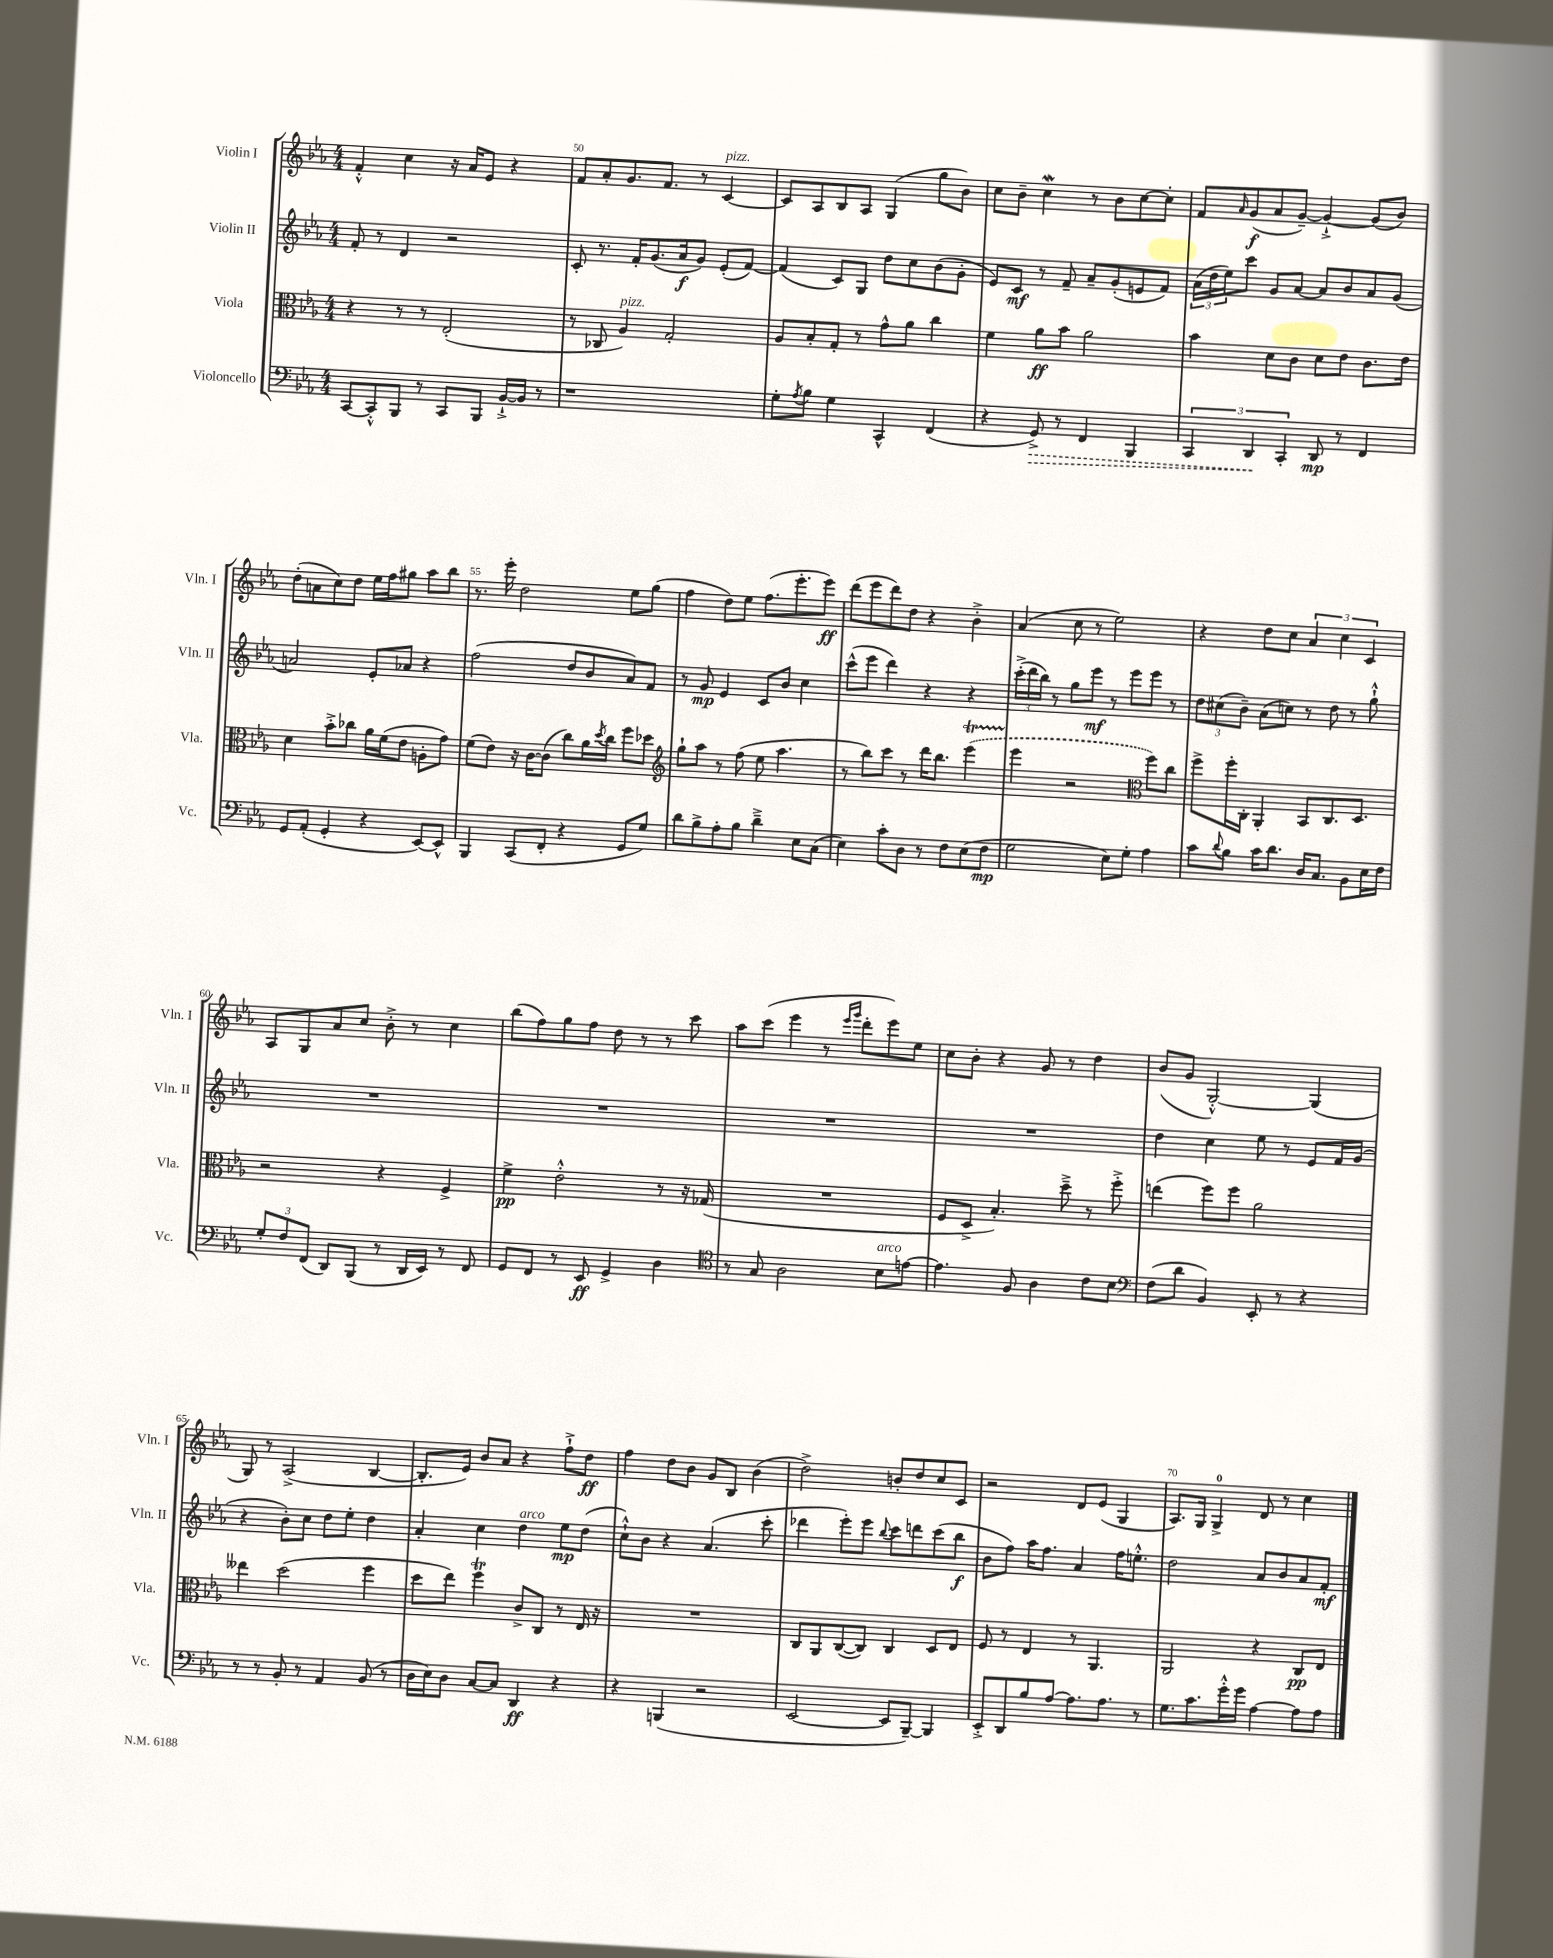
<<
\new StaffGroup <<
\new Staff = "s0" \with { instrumentName = "Violin I" shortInstrumentName = "Vln. I" } {
    \clef treble \key ees \major \numericTimeSignature \time 4/4
    f'4-.-^ c''4 r16 aes'16 ees'8 r4 |
    f'8 aes'8-. g'8. f'8. r8 c'4~^\markup { \italic "pizz." } |
    c'8 aes8 bes8 aes8 g4( g''8 bes'8) |
    c''8 bes'8-- c''4\mordent r8 bes'8 c''8~ c''8-. |
    f'8 \grace { aes'16 } g'8\f( aes'8 g'8~--) g'4~-!-> g'8( bes'8) |
    d''8-.( a'8 c''8) d''8 ees''16 f''16 gis''8 aes''8 bes''8 |
    r8. ees'''16-. d''2 ees''8 g''8( |
    f''4 d''8) ees''8 f''8.( ees'''8.-. ees'''8\ff) |
    d'''8( ees'''8 d'''8) d''8 r4 bes'4-.-> |
    aes'4( c''8 r8 ees''2) |
    r4 d''8 c''8 \tuplet 3/2 { aes'4 c''4 c'4 } |
    aes8 g8 aes'8 c''8 bes'8-.-> r8 c''4 |
    bes''8( f''8) g''8 f''8 d''8 r8 r8 c'''8 |
    aes''8 c'''8( ees'''4 r8 \grace { ees'''16 g'''16 } d'''8-. ees'''8) ees''8 |
    c''8 bes'8-. r4 g'8 r8 d''4 |
    bes'8( g'8 g2~-.-^) g4( |
    g8) r8 aes2->( bes4~ |
    bes8.-. ees'16) bes'8 aes'8 r4 f''8-!-> d''8\ff |
    f''4 d''8 bes'8 g'8 bes8 bes'4( |
    d''2->) b'8-. d''8 c''8 c'8 |
    r2 d'8 ees'8( g4 |
    aes8.) g16 g4-0-> d'8 r8 c''4 \bar "|." |
}
\new Staff = "s1" \with { instrumentName = "Violin II" shortInstrumentName = "Vln. II" } {
    \clef treble \key ees \major \numericTimeSignature \time 4/4
    f'8-. r8 d'4 r2 |
    c'8-. r8. f'16-. g'8.( aes'16\f g'8) ees'8-.( f'8~) |
    f'4( c'8) g8 d''8 c''8 bes'8( g'8-. |
    ees'8) c'8\mf r8 f'8-- aes'8-- g'8-.( e'8 f'8) |
    \tuplet 3/2 { aes'16( d''16 ees''16) } c'''8 g'8 aes'8~ aes'8 bes'8 aes'8 g'8( |
    a'2) ees'8-. aes'8 r4 |
    f''2( d''8 bes'8 aes'8) f'8 |
    r8 g'8\mp ees'4 c'8 bes'8 c''4 |
    c'''8-^( ees'''8 d'''4) r4 r4 |
    \tuplet 3/2 { c'''16-.->( d'''16 bes''16) } r8 g''8 ees'''8\mf r8 ees'''8 ees'''8 r8 |
    \tuplet 3/2 { d''8 cis''8( bes'8--) } aes'8( c''8) r8 d''8 r8 g''8-!-^ |
    R1 |
    R1 |
    R1 |
    R1 |
    d''4 c''4 ees''8 r8 ees'8 f'16 g'16( |
    r4 bes'8-.) c''8 d''8 ees''8-. d''4 |
    aes'4-. c''4 d''4^\markup { \italic "arco" } ees''8\mp d''8( |
    c''8-!-^) bes'8 r4 aes'4.( c'''8-. |
    des'''4 ees'''8-.) ees'''8 \appoggiatura { bes''8 } c'''8 d'''8 c'''8( bes''8\f |
    bes'8 f''8) aes''16 f''8. aes'4 f''16 e''8.-.-^ |
    d''2 aes'8 bes'8 aes'8 f'8-.\mf \bar "|." |
}
\new Staff = "s2" \with { instrumentName = "Viola" shortInstrumentName = "Vla." } {
    \clef alto \key ees \major \numericTimeSignature \time 4/4
    r4 r8 r8 ees2-.( |
    r8 ces8 aes4^\markup { \italic "pizz." }) g2-. |
    aes8 bes8-. g8-. r8 g'8-^ aes'8 c''4 |
    f'4 aes'8\ff bes'8 aes'2 |
    bes'4 d'8 c'8 d'8 ees'8 c'8. ees'16 |
    d'4 bes'8-.-> ces''8 aes'16 f'16( ees'8 a8-. g'8) |
    f'8( ees'8) r16 c'16~ c'8( c''8) aes'16 \acciaccatura { d''8 } c''16 f''8 des''8 |
    \clef treble g''8-! aes''8 r8 f''8( ees''8 aes''4. |
    r8 bes''8) c'''8 r8 d'''16 bes''8. \once \slurDashed ees'''4\startTrillSpan( |
    ees'''4\stopTrillSpan r2 \clef alto f''8) c''8 |
    f''8-> f''16-. c16-. aes,4-. bes,8 c8. d8. |
    r2 r4 f4-> |
    f'4->\pp ees'2-.-^ r8 r16 ges16( |
    R1 |
    f8 d8-> bes4.-.) d''8---> r8 f''8-.-> |
    e''4( f''8) f''8 aes'2 |
    eeses''4 d''2( f''4 |
    d''8 ees''8) f''4\trill c'8-> c8 r8 ees16 r16 |
    R1 |
    c8 aes,8 c8~( c8) c4 d8 ees8 |
    f8 r8 ees4 r8 aes,4. |
    aes,2 r4 c8\pp ees8 \bar "|." |
}
\new Staff = "s3" \with { instrumentName = "Violoncello" shortInstrumentName = "Vc." } {
    \clef bass \key ees \major \numericTimeSignature \time 4/4
    c,8~ c,8-.-^ bes,,8 r8 c,8 bes,,8 bes,16~-!-> bes,16 r8 |
    r1 |
    g8-. \acciaccatura { aes8 } bes8 g4 c,4-^ f,4( |
    r4 \once \override Hairpin.style = #'dashed-line g,8->\>) r8 f,4 bes,,4 |
    \tuplet 3/2 { c,4 d,4\! c,4-. } d,8\mp r8 f,4 |
    g,8 aes,8-.( g,4-. r4 ees,8~) ees,8-^ |
    bes,,4 c,8( f,8-. r4 g,8 g8) |
    d'8 bes8-> aes8-. bes8 d'4---> ees8 c8( |
    ees4) c'8-. d8 r8 f8 ees8( f8\mp |
    g2 ees8) g8-. aes4 |
    c'8 \appoggiatura { d'8 } bes8 c'16 d'8. d16 c8. bes,8 ees16 f16 |
    \tuplet 3/2 { g8-. f8 f,8( } d,8) bes,,8( r8 d,16 ees,16) r8 f,8 |
    g,8 f,8 r8 ees,8\ff g,4-> d4 |
    \clef tenor r8 g8 aes2 bes8^\markup { \italic "arco" } e'8~ |
    e'4. f8 aes4 c'8 bes8 |
    \clef bass f8( d'8 bes,4) ees,8-. r8 r4 |
    r8 r8 bes,8-. r8 aes,4 bes,8( r8 |
    d16 ees16) d8 c8~ c8 d,4\ff r4 |
    r4 b,,4( r2 |
    ees,2~ ees,8 bes,,8~--) bes,,4 |
    ees,8-.-> d,8 bes8 aes8~ aes8. aes8. r8 |
    g8. c'8. g'16-.-^ g'16 aes4~ aes8 aes8 \bar "|." |
}
>>
>>
\layout { \context { \Score currentBarNumber = #49 \override BarNumber.break-visibility = ##(#f #t #t) barNumberVisibility = #(every-nth-bar-number-visible 5) } }
